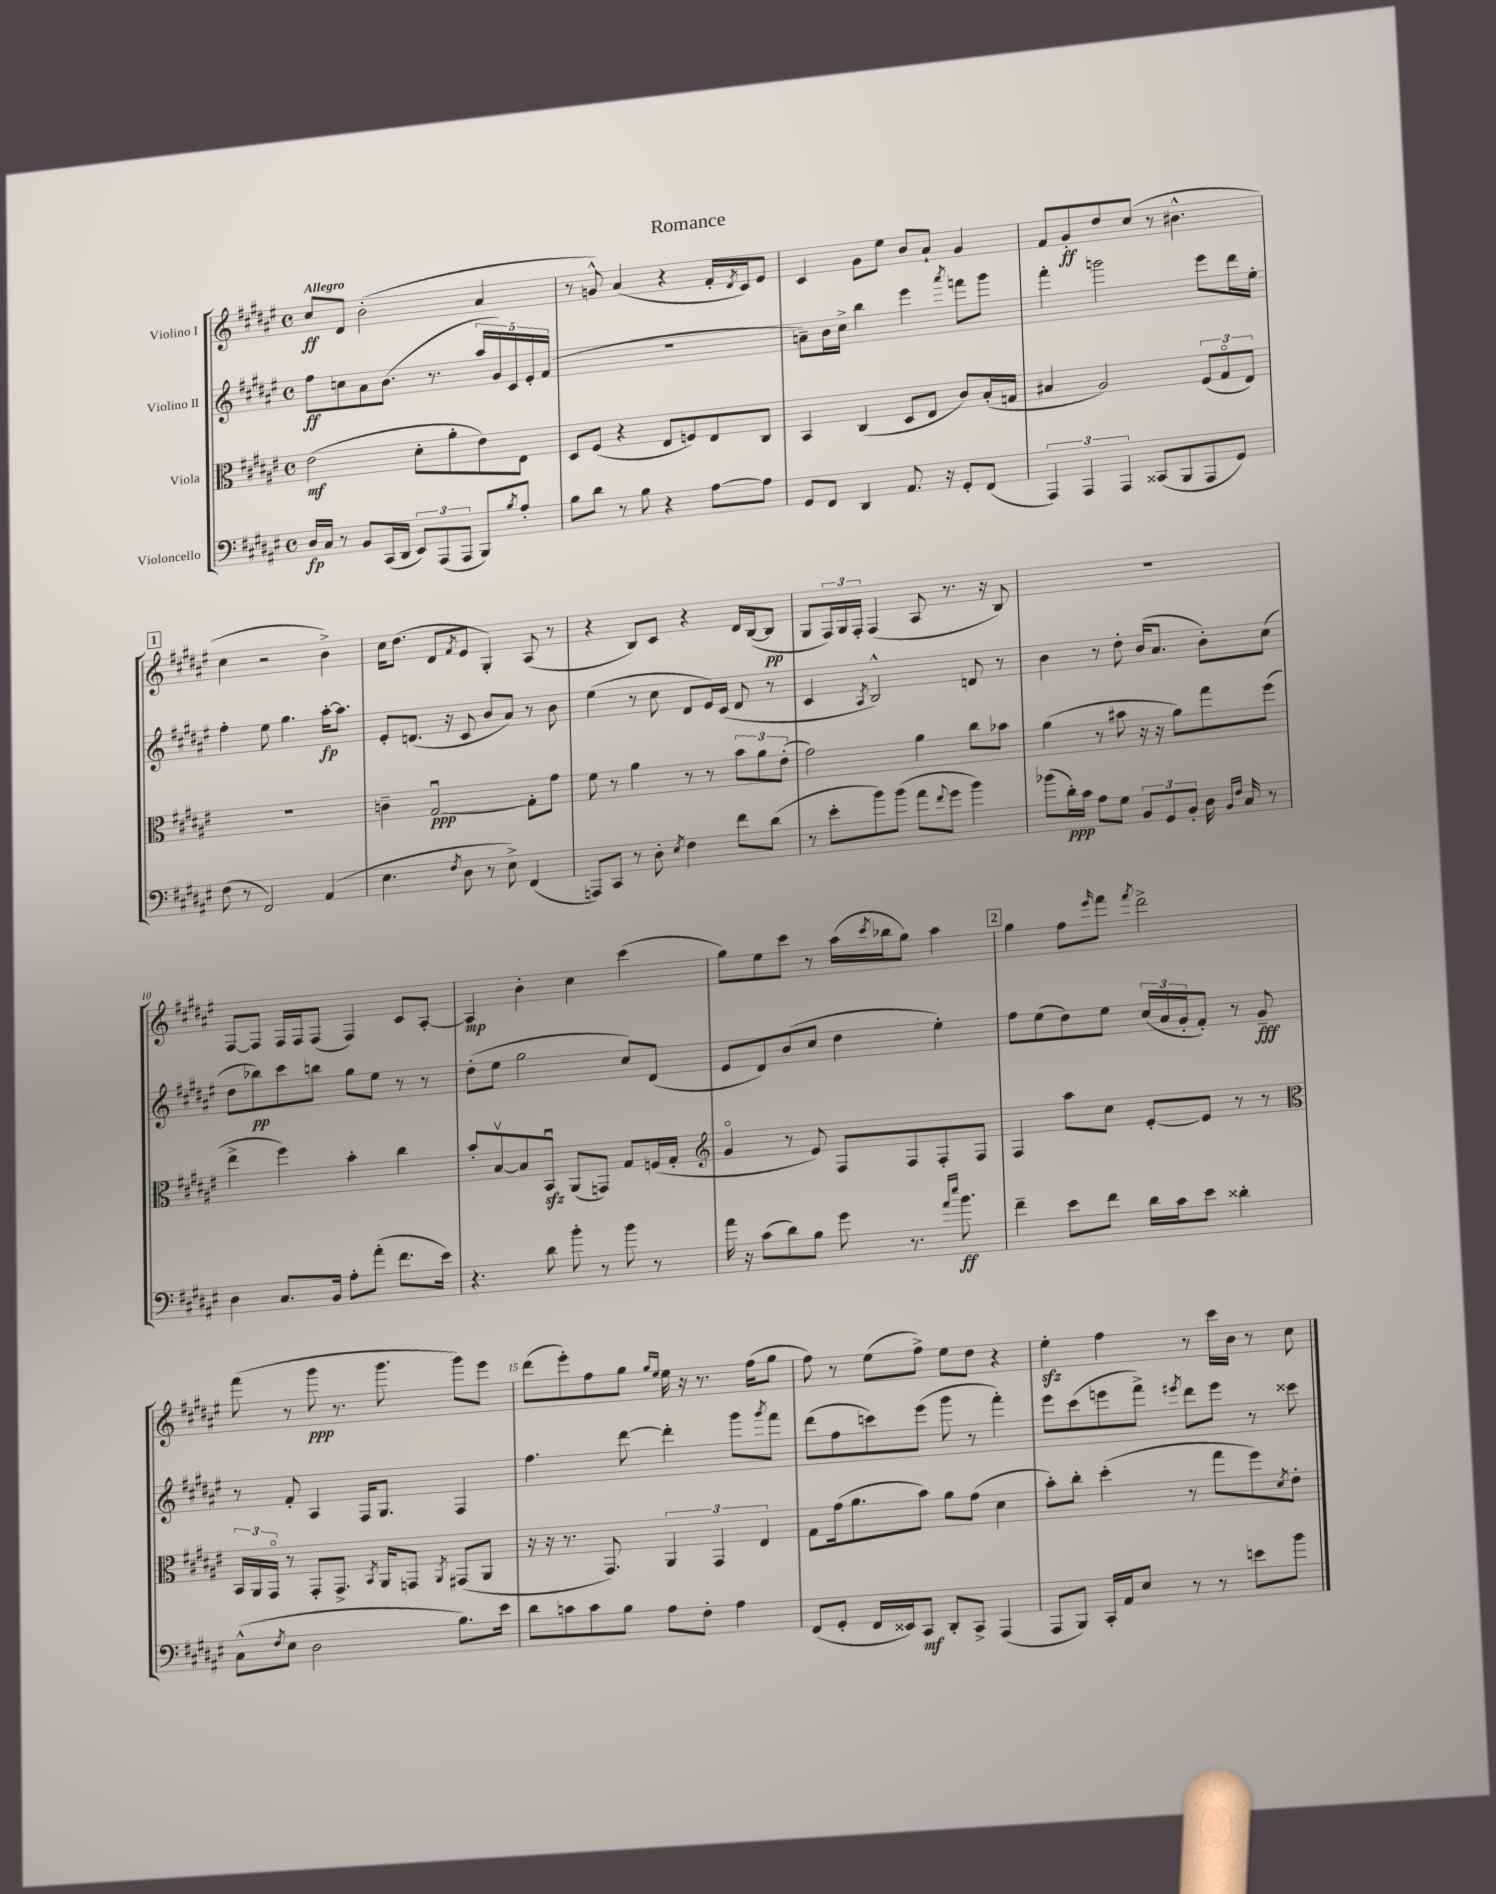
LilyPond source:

\header { title = "Romance" }
<<
\new StaffGroup <<
\new Staff = "s0" \with { instrumentName = "Violino I" } {
    \clef treble \key fis \major \defaultTimeSignature \time 4/4 \tempo "Allegro"
    cis''8\ff dis'8 b'2-.( ais'4 |
    r8 g'8-^) ais'4( r4 fis'16-. \acciaccatura { dis'8 } cis'16) eis'8 |
    cis'4 gis'8 eis''8 b'8 ais'8-! gis'4 |
    fis'8 gis'8-.\ff dis''8 cis''8( r8 bis'4.-^ |
    \mark \markup { \box "1" } cis''4 r2 b'4->) |
    cis''16 dis''8.( dis'8 \acciaccatura { fis'8 } eis'8 gis4-.) ais8( r8 |
    r4 b8) cis'8 r4 dis'16 b16~( b8\pp |
    gis8 \tuplet 3/2 { fis16) gis16 fis16-. } fis4( ais8 r8. r16 b8) |
    R1 |
    fis8~ fis8 fis16 fis16 fis8( fis4) cis'8 ais8~-. |
    ais4\mp b'4-. cis''4 cis'''4( |
    gis''8) eis''8 cis'''8 r8 ais''16( \acciaccatura { cis'''8 } bes''16 gis''8) ais''4 |
    \mark \markup { \box "2" } gis''4 fis''8 \grace { eis'''16 } fis'''8 \acciaccatura { fis'''8 } dis'''2-> |
    fis'''8( r8 gis'''8\ppp r8. gis'''8. gis'''8) eis'''8 |
    dis'''8( eis'''8-.) fis''8 gis''8 \grace { gis''16 eis''16 } eis''16 r16 r8. fis''16( gis''8 |
    fis''8) r8 eis''8( fis''8->) eis''8 dis''8 r4 |
    eis''4-.\sfz fis''4 r8 cis'''16 b'16 r8 cis''8 \bar "|." |
}
\new Staff = "s1" \with { instrumentName = "Violino II" } {
    \clef treble \key fis \major \defaultTimeSignature \time 4/4
    fis''8\ff c''8 ais'8 b'8.( r8. \tuplet 5/4 { ais''16 gis'16) cis'16 eis'16-. fis'16( } |
    R1 |
    a'8--) b'16 cis''16-> b''4 eis'''4 \acciaccatura { ais'''8 } f'''8 gis'''8 |
    fis'''4-. g'''2 eis'''8 dis'''16 eis''16-. |
    \mark \markup { \box "1" } fis''4-. eis''8 gis''4. ais''16~-.\fp ais''8. |
    eis'8-. d'8.( r16 cis'8 b'8 ais'8) r8 b'8 |
    eis''4( r8 cis''8 dis'8 eis'16) cis'16( dis'8 r8 |
    cis'4 \acciaccatura { ais8 } b2-^) d'8 r8 |
    b'4 r8 dis''8-. b'16( ais'8. b'8-.) cis''8( |
    dis''8 bes''8\pp) cis'''8 b''8 gis''8 eis''8 r8 r8 |
    dis''8-.( eis''8 gis''2 cis''8) dis'8( |
    eis'8 dis'8) b'8( cis''8 dis''4 eis''4-.) |
    \mark \markup { \box "2" } fis''8 eis''8( dis''8) eis''8 \tuplet 3/2 { cis''16( ais'16 gis'16-. } fis'8-.) r8 gis'8--\fff |
    r8 fis'8-. ais4 fis16 gis8. fis4 |
    fis''4. dis'''8~ dis'''4-. gis'''8 \acciaccatura { gis'''8 } fis'''8 |
    dis'''8( fis''8 c'''8) eis'''8( gis'''8 r8 fis'''4-.) |
    eis'''8 cis'''8( e'''8 fis'''8->) \acciaccatura { eis'''8 } dis'''8 eis'''8 r8 cisis'''8 \bar "|." |
}
\new Staff = "s2" \with { instrumentName = "Viola" } {
    \clef alto \key fis \major \defaultTimeSignature \time 4/4
    eis'2\mf( dis'8-. ais'8-. eis'8) eis8 |
    dis8 fis8( r4 eis8 f8) eis8 cis8 |
    b,4 cis4( dis8 eis8 cis'8) b16-.( g16 |
    bis4 ais2) \tuplet 3/2 { fis8( gis8\flageolet eis8) } |
    \mark \markup { \box "1" } R1 |
    c'4-- gis2~\downbow\ppp gis8-. gis'8 |
    fis'8 r8 ais'4 r8 r8 \tuplet 3/2 { b'8 ais'8 eis'8-.( } |
    gis'2) ais'4 cis''8 bes'8 |
    ais'4( r8 bis'8 r16 r16 ais'8) gis''8 fis''8( |
    eis''4-> fis''4) b'4-. cis''4 |
    b'8-. b8~\upbow b8 b,8\downbow\sfz ais,8( g,8) gis8 f16( gis16-. |
    \clef treble gis'4\flageolet r8 eis'8) fis8 fis8 fis8-. fis8 |
    \mark \markup { \box "2" } fis4 ais''8 cis''8 eis'8~-. eis'8 r8 r8 |
    \clef alto \tuplet 3/2 { b,16 ais,16 gis,16\flageolet } r8 gis,8-. gis,8.-> \acciaccatura { b,8 } ais,16 g,8 \acciaccatura { ais,8 } gis,8( ais,8 |
    r16 r16 r8. gis,8.) \tuplet 3/2 { ais,4 gis,4 eis4 } |
    gis8 gis'16( ais'8. b'8) ais'8 gis'8( dis'4 |
    b'8-.) cis''8-. dis''4-.( r8 gis''8 fis''8) \acciaccatura { dis'8 } eis'8-. \bar "|." |
}
\new Staff = "s3" \with { instrumentName = "Violoncello" } {
    \clef bass \key fis \major \defaultTimeSignature \time 4/4
    dis16\fp cis16 r8 b,8 cis,16( dis,16 \tuplet 3/2 { eis,8) ais,,8( ais,,8 } b,,8) \acciaccatura { b8 } ais8-. |
    b8 dis'8 r8 b8 r4 ais8~ ais8 |
    gis,8 fis,8 dis,4 ais,8. r16 gis,8-. fis,8( |
    \tuplet 3/2 { ais,,4) ais,,4 ais,,4 } cisis,8( b,,8 ais,,8 gis,8) |
    \mark \markup { \box "1" } fis8( r8 fis,2) ais,4( |
    eis4. \acciaccatura { fis8 } dis8 r8 eis8->) fis,4( |
    a,,8) cis,8 r8 dis8-. \acciaccatura { eis8 } fis4 fis'8 dis'8( |
    r8 eis'8-. b'8) b'8( ais'8 \appoggiatura { fis'8 } gis'8 b'4) |
    bes'8( dis'16-.\ppp) cis'16 ais8 gis8 \tuplet 3/2 { b,8 gis,8 b,8-. } dis16 \grace { b,16 fis16 } cis16 r8 |
    dis4 cis8. b,16 ais8-. ais'8-.( fis'8. eis'16) |
    r4. dis'8 b'8-. r8 b'8 r8 |
    ais'16 r16 cis'8( dis'8) b8 gis'8 r8. \grace { ais'16 eis''16 } b'8.\ff |
    \mark \markup { \box "2" } fis'4-- eis'8 fis'8 dis'16 cis'16 eis'8 disis'4-. |
    cis8-^( \acciaccatura { fis8 } eis8 dis2 b8.) eis'16 |
    dis'8 c'8 c'8 b8 ais8 fis8-. ais4 |
    fis,8( gis,8-. fis,16 eisis,16) cis,8\mf dis,8-. cis,8-> ais,,4( |
    ais,,8 b,,8) cis,16-. ais,16 eis8 r8 r8 e'8 b'8 \bar "|." |
}
>>
>>
\layout { \context { \Score \override BarNumber.break-visibility = ##(#f #t #t) barNumberVisibility = #(every-nth-bar-number-visible 5) } }
